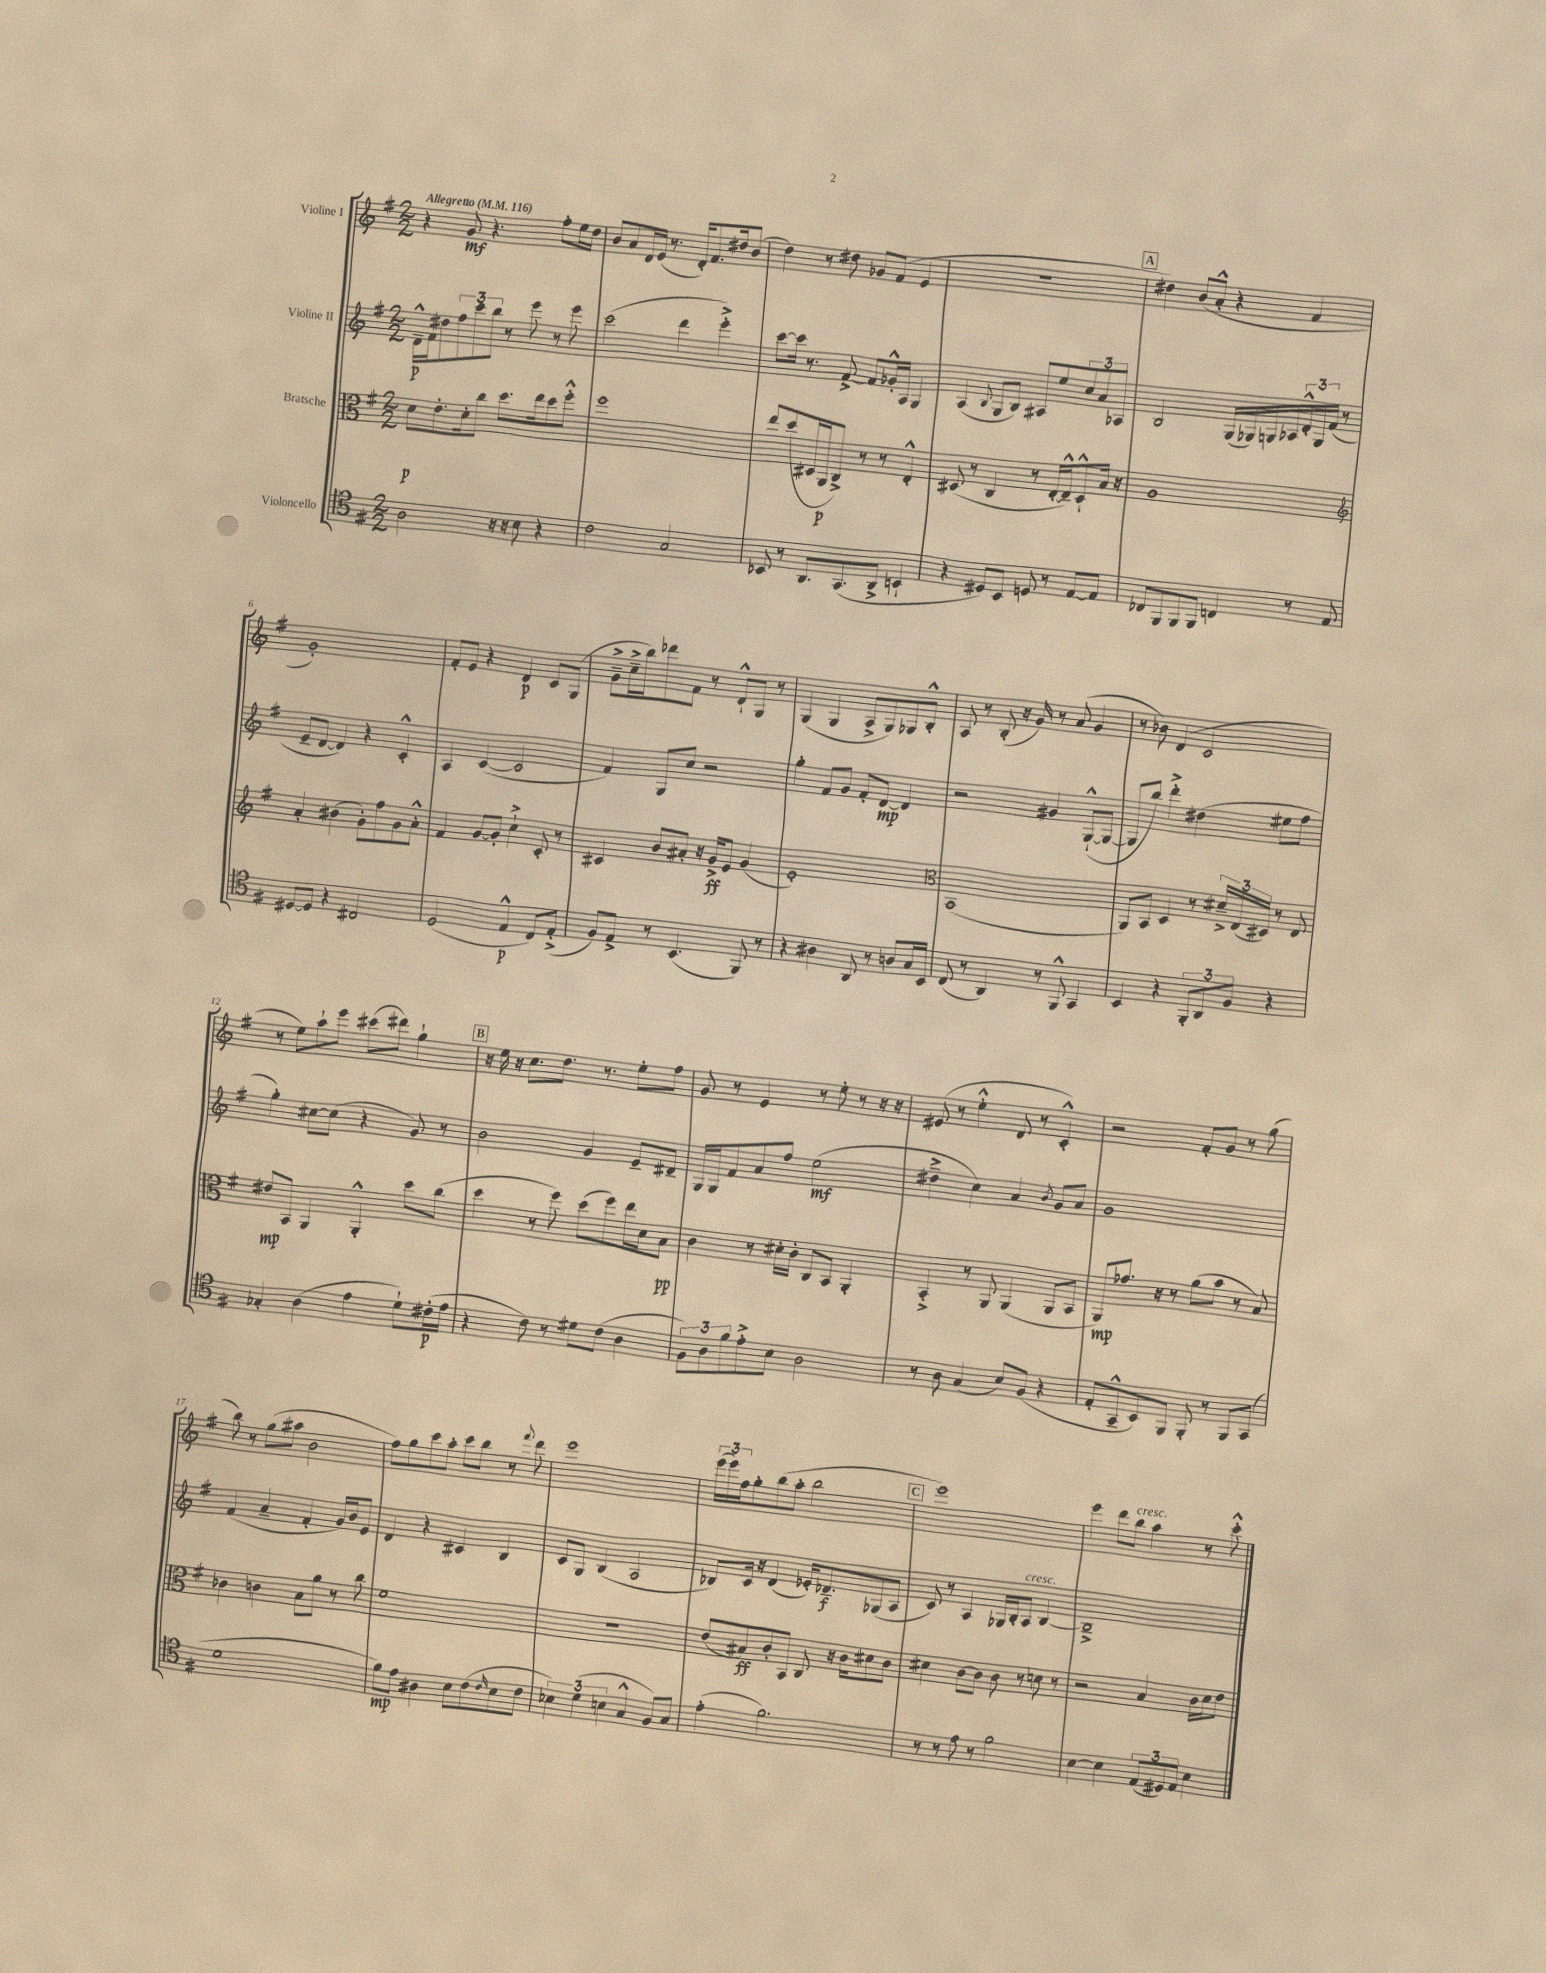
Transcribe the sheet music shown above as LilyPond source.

<<
\new StaffGroup <<
\new Staff = "s0" \with { instrumentName = "Violine I" } {
    \clef treble \key g \major \numericTimeSignature \time 2/2 \tempo "Allegretto" 4 = 116
    r4 g'8\mf r4. fis''8-. e''16 d''16 |
    b'8 a'8 d'16 e'16( r8. d'16-.) fis'8. dis''16 b'8( |
    d''4) r8 dis''8 ges'8 fis'8( e'4 |
    R1 |
    \mark \markup { \box "A" } dis''4) b'8( a'8-.-^ r4 fis'4 |
    g'1-.) |
    fis'8-. e'8 r4 d'4\p c'8 g8( |
    g'8---> c''16---> b''16) des'''8 fis'8 r8 d'8-!-^ g8 r8 |
    g4( g4 a8-> g8) ges8 b8-.-^ |
    a8 r8 b8-.( r16 g'16) r8 a'8( g'4 |
    r8 bes'8) d'4( c'2 |
    r8 e''8) a''8-! e'''8 cis'''8( dis'''8) g''4-! |
    \mark \markup { \box "B" } r16 e''16 r16 c''8. d''8. r8. e''8-. fis''8 |
    g'8 r8 e'4 r8 e''8-. r8 r16 r16 |
    eis'8( r8 e''4-.-^ d'8 r8 c'4-.-^) |
    r2 fis'8-. g'8 r8 g''8( |
    b''8) r8 g''8( ais''8 b'2 |
    fis''8) g''8 c'''8 a''8-. c'''8 b''8 r8 \appoggiatura { fis'''8 } d'''8 |
    e'''1 |
    \tuplet 3/2 { e'''16( e'''16) fis''16 } g''8-. b''8( a''8-. b''2 |
    \mark \markup { \box "C" } e'''1) |
    e'''4 d'''8 b''8^\markup { \italic "cresc." } a''4 r8 c'''8-.-^ \bar "|." |
}
\new Staff = "s1" \with { instrumentName = "Violine II" } {
    \clef treble \key g \major \numericTimeSignature \time 2/2
    d'16---^\p fis'16 dis''8 \tuplet 3/2 { fis''8 c'''8 b''8 } r8 e'''8 r8 e'''8 |
    c'''2( d'''4 e'''4-.->) |
    c'''8~ c'''16 r8. fis'8~-> fis'8 ges'16-.-^ a16 g4 |
    a4( \appoggiatura { b8 } g8 b8) ais8 e''8 \tuplet 3/2 { c''8 a'8 aes8 } |
    \mark \markup { \box "A" } b2 g16( ges16) g16 aes16 \tuplet 3/2 { d'16-.-^ g16 fis'16( } r8 |
    e'8-- d'8~ d'4) r4 c'4-.-^ |
    a4 c'4~( c'2 |
    fis'4) g8 c''8 r2 |
    g''4-. fis'8 g'8 fis'8-. d'8~\mp d'4 |
    r2 gis'4 g8~-!-^( g8~ |
    g8 b''8) d'''4-.-> dis''4( eis''8 fis''8 |
    g''4-.) cis''8~ cis''8( r4 g'8) r8 |
    \mark \markup { \box "B" } b'2 g'4 e'8-- dis'8-- |
    g16 g16 fis'8 a'8 fis''8 e''2\mf( |
    dis''4---> c''4) a'4 \acciaccatura { b'8 } g'8 a'8 |
    g'1 |
    fis'4( a'4-- fis'4-. g'16) b'16 e'8 |
    d'4 r4 cis'4 b4 |
    c'8 g8 b4( a2 |
    bes8) c'16 r16 d'4( ees'16-.) des'8.--\f ges8( a8 |
    \mark \markup { \box "C" } c'8) r8 a4 ges16 b16-. a8^\markup { \italic "cresc." } b4~ |
    b1---> \bar "|." |
}
\new Staff = "s2" \with { instrumentName = "Bratsche" } {
    \clef alto \key g \major \numericTimeSignature \time 2/2
    d'8\p e'8.-. d'16-. c''8 d''8. e''16 d''8 fis''8-.-^ |
    fis''1 |
    e''8 d''8( dis16 a,16\p c8->) r8 r8 e4-.-^ |
    dis8( r8 c4 r8 e16~-. e16---^) dis8-!-^ b16 r16 |
    \mark \markup { \box "A" } a1 |
    \clef treble a'4-. bis'4( g'8-.) fis''8 g'8 a'8-.-^ |
    fis'4 g'8~ g'8-. c''4-!-> c'8-. r8 |
    cis'4 b'8 ais'8-. r16 g'16->\ff e'8 g'4( |
    e'1-.) |
    \clef alto b,1( |
    a,8) b,8 d4 r8 \tuplet 3/2 { dis'16---> e16( dis16) } r8 e8 |
    eis'8\mp b,8 a,4 a,4-.-^ d''8 c''8( |
    \mark \markup { \box "B" } d''4 r8 fis''8) d''8( fis''8) e''16 d'16 b8\pp |
    c'4 r8 dis'16-. c'16-. c8 b,8 a,4-. |
    b,4-.-> r8 a,8 a,4( a,8 b,8 |
    a,8\mp) ges'8. r16 r8 a'8( b'8 r8 b8) |
    ces'4 c'4 b8 a'8 r8 c''8 |
    fis'1 |
    r1 |
    e'8( bis8\ff) c'8-. b,8 c8 r16 c'16 dis'8 c'8 |
    \mark \markup { \box "C" } dis'4 c'8~ c'8 c'8 r8 d'8 r8 |
    r2 b4 c'16 d'16 e'8 \bar "|." |
}
\new Staff = "s3" \with { instrumentName = "Violoncello" } {
    \clef tenor \key g \major \numericTimeSignature \time 2/2
    a2 r16 r16 b8 r4 |
    c'2 g2 |
    bes,8 r8 a,8. g,8.( a,8-> b,4-! |
    r4 dis8) b,8 d8 r8 e8~ e8 |
    \mark \markup { \box "A" } ces8 fis,8 fis,8 fis,8 c4 r8 e8 |
    dis8~ dis8 r4 cis2 |
    d2( e4-^\p c8) e8-.->( |
    fis8) e8-> r8 b,4.( fis,8) r8 |
    r4 ais4 a,8 r8 a8 g16 b,16 |
    c8( r8 a,4) r8 fis,8-^ g,4 |
    b,4 r4 \tuplet 3/2 { fis,8-. a,8 fis8 } r4 |
    ges4-. a4( e'4 d'8-!) cis'16-.\p( e'16 |
    \mark \markup { \box "B" } r4 c'8) r8 dis'8 c'8( a4 |
    \tuplet 3/2 { fis8) a8 fis'8 } e'8-.-> b8 a2 |
    r8 a8 g4( b8) fis8( r4 |
    e8-. g,8---^ b,8) fis,8 fis,8-. r8 fis,8 g,8( |
    d'1 |
    fis'8\mp) e'8 ais4 b8 c'8( \grace { c'16 } b8 c'8 |
    \tuplet 3/2 { bes4) d'4( b4 } g4-^ fis8) g8 |
    e'4-.( fis'2.) |
    \mark \markup { \box "C" } r8 r8 e'8 r8 fis'2 |
    b4~ b4 \tuplet 3/2 { e8( dis8) e8 } b4 \bar "|." |
}
>>
>>
